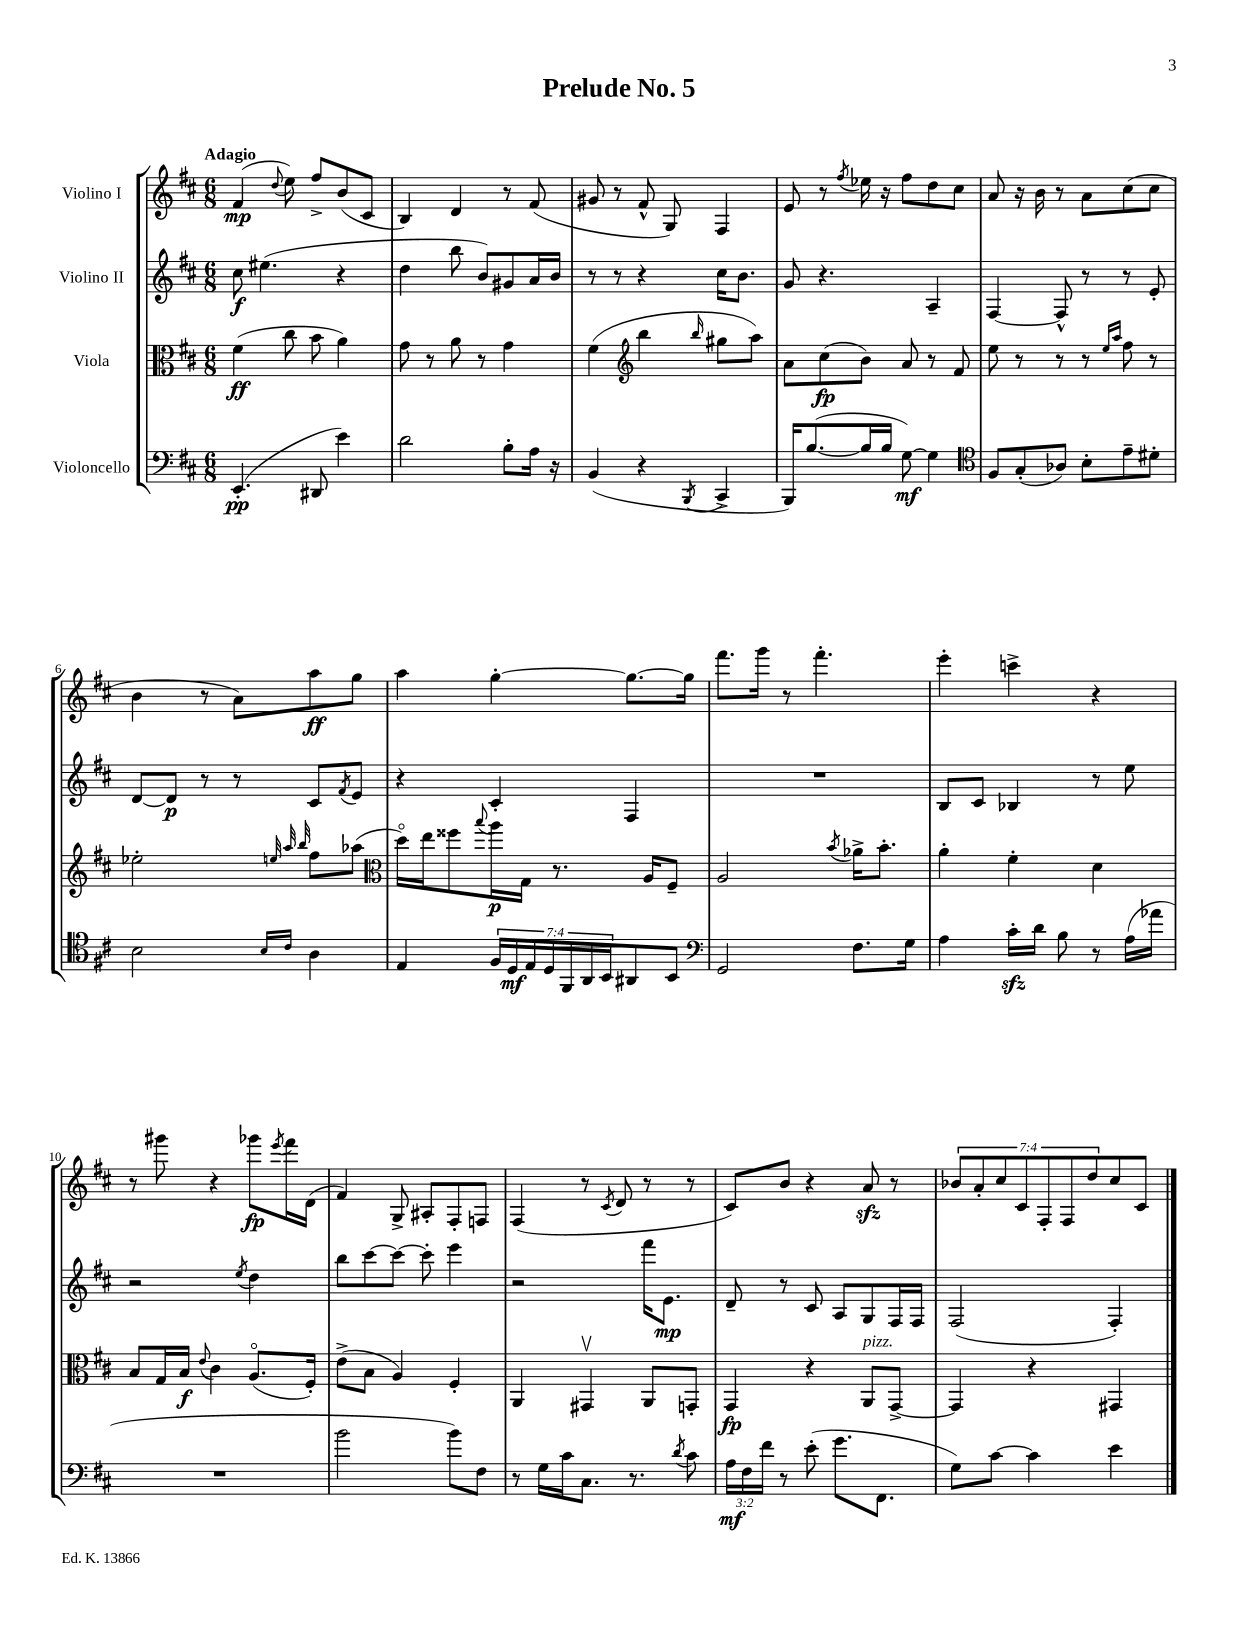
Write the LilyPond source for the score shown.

\header { title = "Prelude No. 5" }
<<
\new StaffGroup <<
\new Staff = "s0" \with { instrumentName = "Violino I" } {
    \clef treble \key d \major \numericTimeSignature \time 6/8 \override Staff.TupletNumber.text = #tuplet-number::calc-fraction-text \tempo "Adagio"
    fis'4\mp( \appoggiatura { d''8 } e''8) fis''8-> b'8( cis'8 |
    b4) d'4 r8 fis'8( |
    gis'8 r8 fis'8-^ g8) fis4 |
    e'8 r8 \acciaccatura { fis''8 } ees''16 r16 fis''8 d''8 cis''8 |
    a'8 r16 b'16 r8 a'8 cis''8( cis''8 |
    b'4 r8 a'8) a''8\ff g''8 |
    a''4 g''4~-. g''8.~ g''16 |
    fis'''8. g'''16 r8 fis'''4.-. |
    e'''4-. c'''4-> r4 |
    r8 gis'''8 r4 ges'''8\fp \acciaccatura { e'''8 } fis'''16 d'16( |
    fis'4) g8-> ais8-. fis8-. f8 |
    fis4( r8 \acciaccatura { cis'8 } d'8 r8 r8 |
    cis'8) b'8 r4 a'8\sfz r8 |
    \tuplet 7/4 { bes'8 a'8-. cis''8 cis'8 fis8-. fis8 d''8 } cis''8 cis'8 \bar "|." |
}
\new Staff = "s1" \with { instrumentName = "Violino II" } {
    \clef treble \key d \major \numericTimeSignature \time 6/8
    cis''8\f eis''4.( r4 |
    d''4 b''8 b'8) gis'8 a'16 b'16 |
    r8 r8 r4 cis''16 b'8. |
    g'8 r4. a4-- |
    fis4~ fis8-^ r8 r8 e'8-. |
    d'8~ d'8\p r8 r8 cis'8 \acciaccatura { fis'8 } e'8 |
    r4 cis'4-. fis4 |
    R2. |
    b8 cis'8 bes4 r8 e''8 |
    r2 \acciaccatura { e''8 } d''4 |
    b''8 cis'''8~ cis'''8~ cis'''8-. e'''4 |
    r2 fis'''16 e'8.\mp |
    d'8-- r8 cis'8 a8 g8 fis16 fis16 |
    fis2( fis4-.) \bar "|." |
}
\new Staff = "s2" \with { instrumentName = "Viola" } {
    \clef alto \key d \major \numericTimeSignature \time 6/8
    fis'4\ff( cis''8 b'8 a'4) |
    g'8 r8 a'8 r8 g'4 |
    fis'4( \clef treble b''4 \grace { b''16 } gis''8 a''8) |
    a'8 cis''8\fp( b'8) a'8 r8 fis'8 |
    e''8 r8 r8 r8 \grace { e''16 a''16 } fis''8 r8 |
    ees''2-. \grace { e''32 a''32 b''32 } fis''8 aes''8( |
    \clef alto d''16\flageolet) e''16 fisis''8 \appoggiatura { b''8 } a''16\p g16 r8. a16 fis8-- |
    a2 \acciaccatura { b'8 } aes'16-> b'8.-. |
    a'4-. fis'4-. d'4 |
    b8 g16 b16\f \appoggiatura { e'8 } cis'4 a8.\flageolet( fis16-.) |
    e'8->( b8 a4) fis4-. |
    a,4 gis,4\upbow a,8 g,8-. |
    g,4\fp r4 a,8^\markup { \italic "pizz." } g,8~-> |
    g,4 r4 gis,4 \bar "|." |
}
\new Staff = "s3" \with { instrumentName = "Violoncello" } {
    \clef bass \key d \major \numericTimeSignature \time 6/8 \override Staff.TupletNumber.text = #tuplet-number::calc-fraction-text
    e,4.-.\pp( dis,8 e'4) |
    d'2 b8-. a16 r16 |
    b,4( r4 \acciaccatura { b,,8 } cis,4-> |
    b,,16) b8.~( b16 b16 g8~\mf) g4 |
    \clef tenor fis8 g8-.( aes8) b8-. e'8-- dis'8-. |
    b2 \grace { b16 cis'16 } a4 |
    e4 \tuplet 7/4 { fis16 d16\mf e16 d16 fis,16 a,16 b,16 } ais,8 b,8 |
    \clef bass g,2 fis8. g16 |
    a4 cis'16-.\sfz d'16 b8 r8 a16( aes'16 |
    R2. |
    b'2 b'8) fis8 |
    r8 g16 cis'16 cis8. r8. \acciaccatura { d'8 } cis'8 |
    \tuplet 3/2 { a16\mf fis16 fis'16 } r8 e'8-.( g'8. fis,8. |
    g8) cis'8~ cis'4 e'4 \bar "|." |
}
>>
>>
